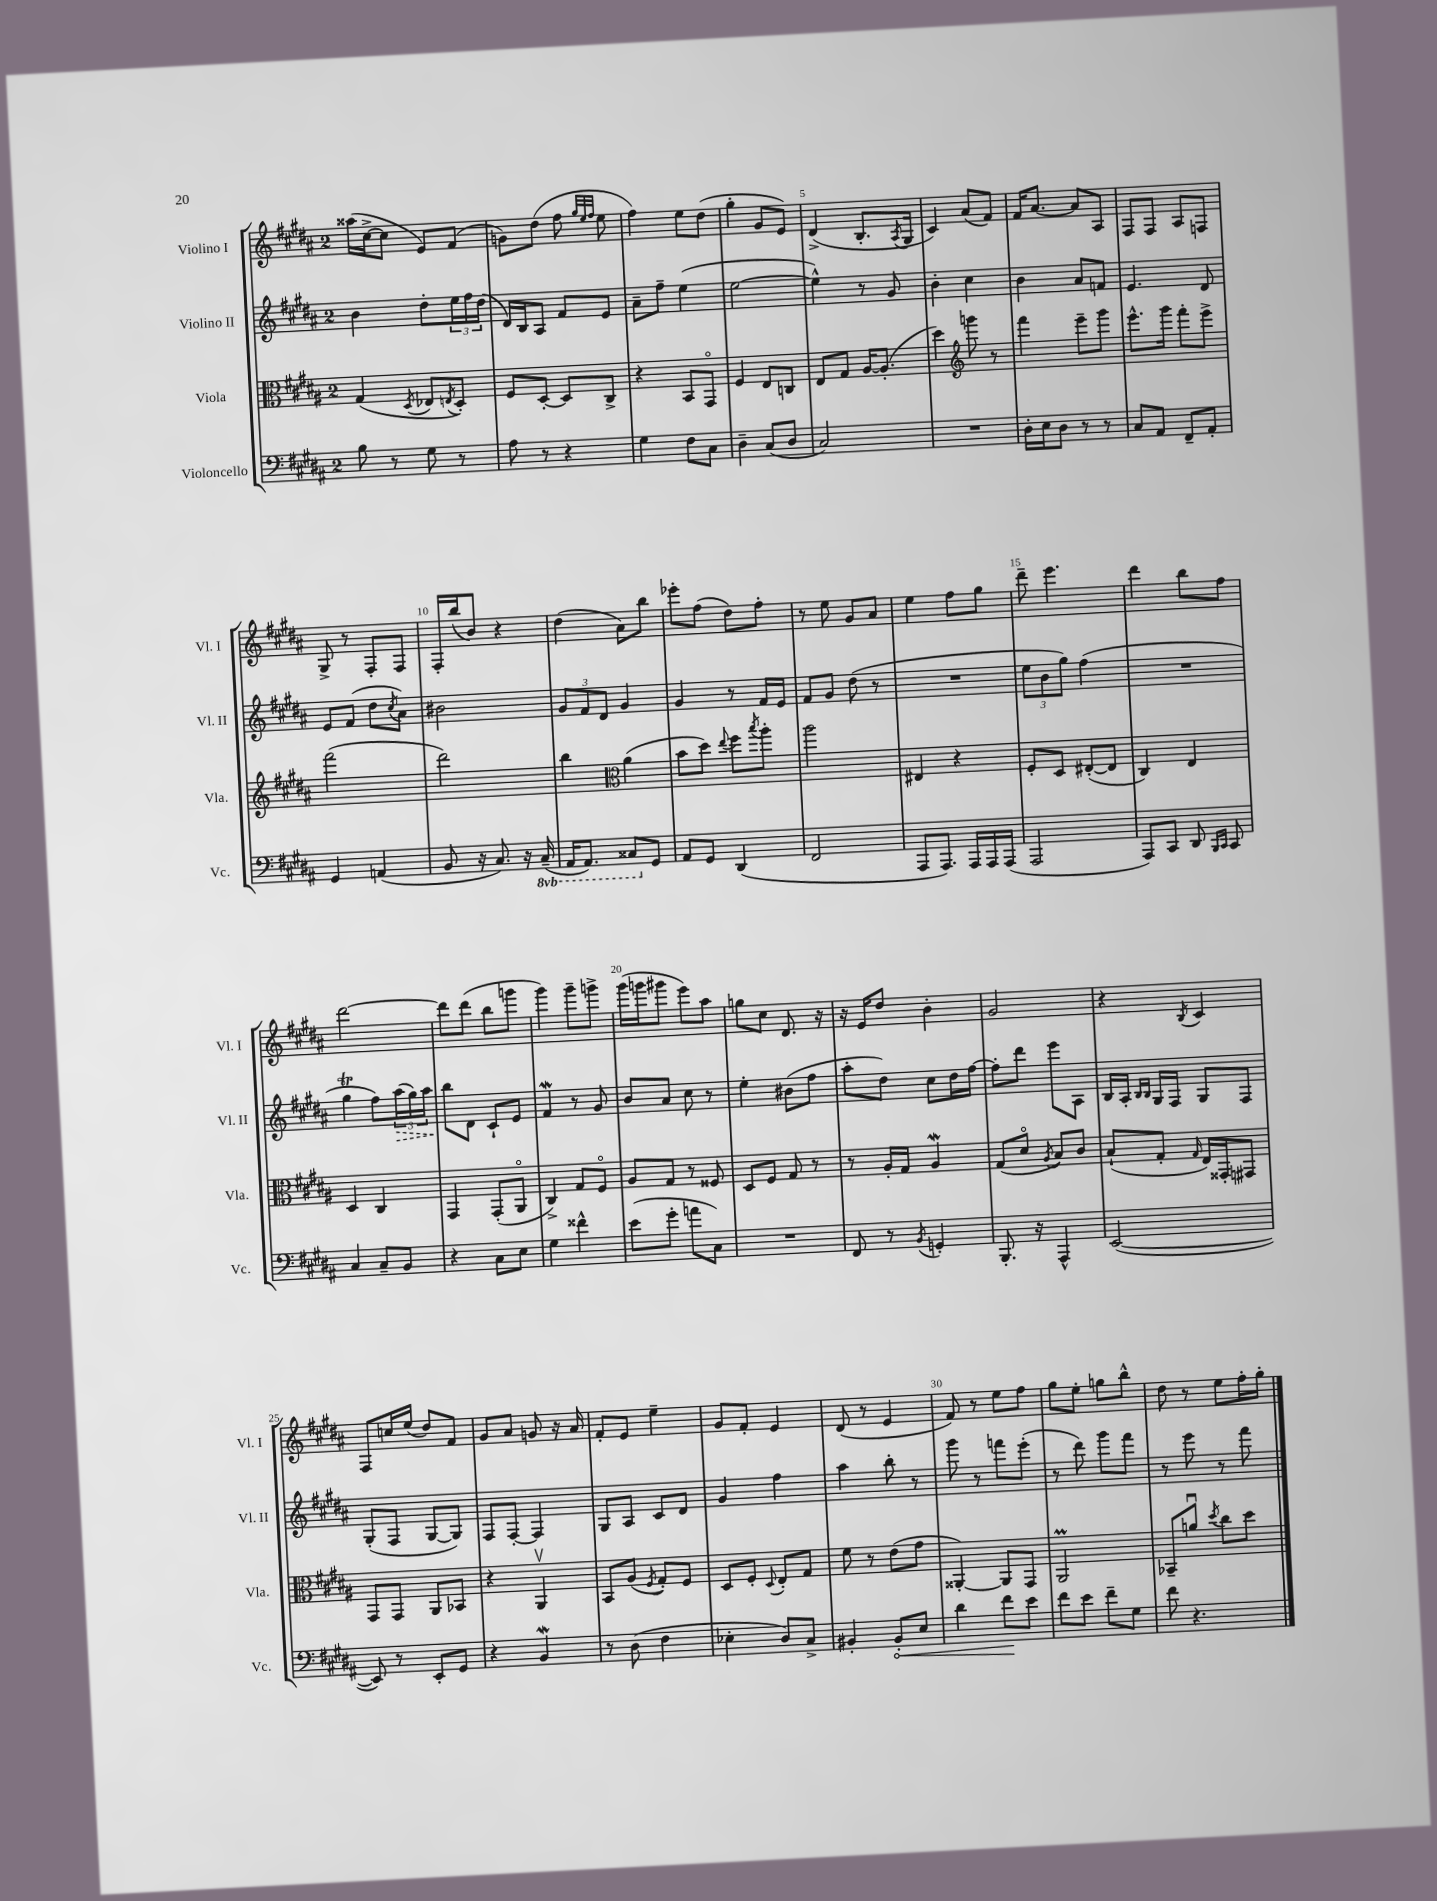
<<
\new StaffGroup <<
\new Staff = "s0" \with { instrumentName = "Violino I" shortInstrumentName = "Vl. I" } {
    \clef treble \key b \major \once \override Staff.TimeSignature.style = #'single-digit \time 2/4
    aisis''16( cis''16~-> cis''8 e'8) fis'8( |
    g'8) dis''8( fis''8 \grace { gis''32 e''32 fis''32 } e''8 |
    fis''4) e''8 dis''8( |
    gis''4-. gis'8 e'8) |
    dis'4->( b8.-. \acciaccatura { ais8 } gis16 |
    cis'4) ais'8( fis'8) |
    fis'16 ais'8.~ ais'8 ais8 |
    fis8 fis8 ais8 f8 |
    gis8-> r8 fis8-. fis8 |
    fis16-. b''16( b'8) r4 |
    dis''4( ais'8) b''8 |
    ees'''8-. fis''8( dis''8) fis''8-. |
    r8 e''8 gis'8 ais'8 |
    e''4 fis''8 gis''8 |
    dis'''8-- e'''4. |
    dis'''4 b''8 fis''8 |
    dis'''2~ |
    dis'''8 dis'''8( b''8 g'''8 |
    gis'''4) gis'''8-- g'''8-> |
    gis'''16( g'''16 gis'''8 e'''8) ais''8 |
    g''8 cis''8 dis'8. r16 |
    r16 e'16 dis''8 b'4-. |
    gis'2 |
    r4 \acciaccatura { b8 } cis'4 |
    fis8 c''16 e''16( dis''8) fis'8 |
    gis'8 ais'8 g'8 r16 ais'16 |
    fis'8-. e'8 e''4-- |
    gis'8 fis'8-. e'4 |
    dis'8( r8 e'4 |
    fis'8) r8 e''8 fis''8 |
    gis''8 e''8-. g''8 b''8-^ |
    dis''8 r8 e''8 fis''16-. gis''16-. \bar "|." |
}
\new Staff = "s1" \with { instrumentName = "Violino II" shortInstrumentName = "Vl. II" } {
    \clef treble \key b \major \once \override Staff.TimeSignature.style = #'single-digit \time 2/4
    b'4 dis''8-. \tuplet 3/2 { e''16 fis''16 dis''16( } |
    dis'16) b16 ais8 fis'8 e'8 |
    ais'8-- fis''8-- e''4( |
    e''2~ |
    e''4-^) r8 gis'8 |
    b'4-. cis''4 |
    b'4 ais'8 f'8 |
    e'4. dis'8 |
    e'8 fis'8( dis''8 \acciaccatura { cis''8 } ais'8) |
    bis'2 |
    \tuplet 3/2 { gis'8 fis'8 dis'8 } gis'4 |
    gis'4 r8 fis'16 e'16 |
    fis'8 gis'8 dis''8( r8 |
    R2 |
    \tuplet 3/2 { e''8 b'8 gis''8) } fis''4( |
    R2 |
    gis''4\trill fis''8) \tuplet 3/2 { \once \override Hairpin.style = #'dashed-line ais''16\>( gis''16) ais''16\! } |
    b''8 dis'8 cis'8-! e'8 |
    fis'4\mordent r8 gis'8 |
    b'8 ais'8 cis''8 r8 |
    e''4-. bis'8( fis''8 |
    ais''8-. dis''8) cis''8 dis''16 fis''16~ |
    fis''8-. dis'''8 e'''8 ais8 |
    b16 ais16-. \grace { b16 b16 } gis16 fis16 gis8 fis8 |
    gis8-.( fis8 gis8~ gis8) |
    fis8 fis8~-. fis4 |
    gis8 ais8 cis'8 dis'8 |
    gis'4 fis''4 |
    ais''4 b''8-. r8 |
    gis'''8 r8 f'''8 e'''8-.( |
    r8 dis'''8) gis'''8 fis'''8 |
    r8 e'''8 r8 fis'''8 \bar "|." |
}
\new Staff = "s2" \with { instrumentName = "Viola" shortInstrumentName = "Vla." } {
    \clef alto \key b \major \once \override Staff.TimeSignature.style = #'single-digit \time 2/4
    gis4( \acciaccatura { dis8 } ees8 \acciaccatura { e8 } dis8-.) |
    fis8 dis8~-. dis8 cis8-> |
    r4 b,8 gis,8\flageolet |
    fis4 e8 c8 |
    e8 gis8 ais16~ ais8.-.( |
    dis''4) \clef treble g'''8 r8 |
    fis'''4 e'''8-- gis'''8 |
    e'''8.-^ gis'''16 fis'''8-. e'''8-> |
    fis'''2( |
    dis'''2) |
    b''4 \clef alto ais'4( |
    b'8 dis''8) \appoggiatura { e''8 } fis''8 \acciaccatura { b''8 } ais''8-. |
    ais''2 |
    eis4 r4 |
    fis8-. dis8 eis8~-.( eis8 |
    cis4) e4 |
    dis4 cis4 |
    gis,4 gis,8-.( ais,8\flageolet |
    cis4->) gis8 fis8\flageolet |
    ais8 gis8 r8 fisis8 |
    dis8 fis8 gis8 r8 |
    r8 ais16-. gis16 ais4\mordent |
    gis8( dis'8\flageolet \acciaccatura { ais8 } b8) cis'8 |
    b8-!( gis8-. \grace { gis16 } e16) gisis,16-. gis,8 |
    gis,8 gis,8 ais,8 bes,8 |
    r4 ais,4\upbow |
    b,8 ais8( \acciaccatura { fis8 } gis8-.) fis8 |
    dis8 fis8-. \appoggiatura { dis8 } e8-. gis8 |
    fis'8 r8 e'8( gis'8 |
    aisis,4~-.) aisis,8 gis,8 |
    ais,2\prall |
    bes,8-- a'8\downbow \acciaccatura { dis''8 } cis''8 dis''8 \bar "|." |
}
\new Staff = "s3" \with { instrumentName = "Violoncello" shortInstrumentName = "Vc." } {
    \clef bass \key b \major \once \override Staff.TimeSignature.style = #'single-digit \time 2/4 \set Staff.ottavationMarkups = #ottavation-simple-ordinals
    b8 r8 gis8 r8 |
    ais8 r8 r4 |
    gis4 fis8 cis8 |
    dis4-- cis8( dis8 |
    cis2) |
    R2 |
    dis16-. e16 dis8 r8 r8 |
    cis8 ais,8 fis,8-- ais,8-. |
    gis,4 a,4( |
    b,8 r16 cis8.) r16 \ottava #-1 cis,16--( |
    ais,,16 ais,,8.) cisis,8 \ottava #0 gis,8 |
    ais,8 gis,8 dis,4( |
    fis,2 |
    ais,,8 ais,,8.) ais,,16 ais,,16 ais,,16( |
    ais,,2 |
    ais,,8) cis,8 dis,8 \grace { b,,16 cis,16 } cis,8 |
    cis4 cis8-- b,8 |
    r4 cis8 e8 |
    gis4 fisis'4-^ |
    e'8( gis'8-. a'8 cis8) |
    R2 |
    fis,8 r8 \acciaccatura { b,8 } g,4-. |
    b,,8.-. r16 ais,,4-^ |
    e,2~( |
    e,8) r8 e,8-. gis,8 |
    r4 b,4\mordent |
    r8 dis8( fis4 |
    ees4-. dis8) cis8-> |
    bis,4-. \once \override Hairpin.circled-tip = ##t bis,8-.\< e8 |
    dis'4 fis'8\! e'8 |
    fis'8 e'8 fis'8-- gis8 |
    fis'8 r4. \bar "|." |
}
>>
>>
\layout { \context { \Score \override BarNumber.break-visibility = ##(#f #t #t) barNumberVisibility = #(every-nth-bar-number-visible 5) } }
